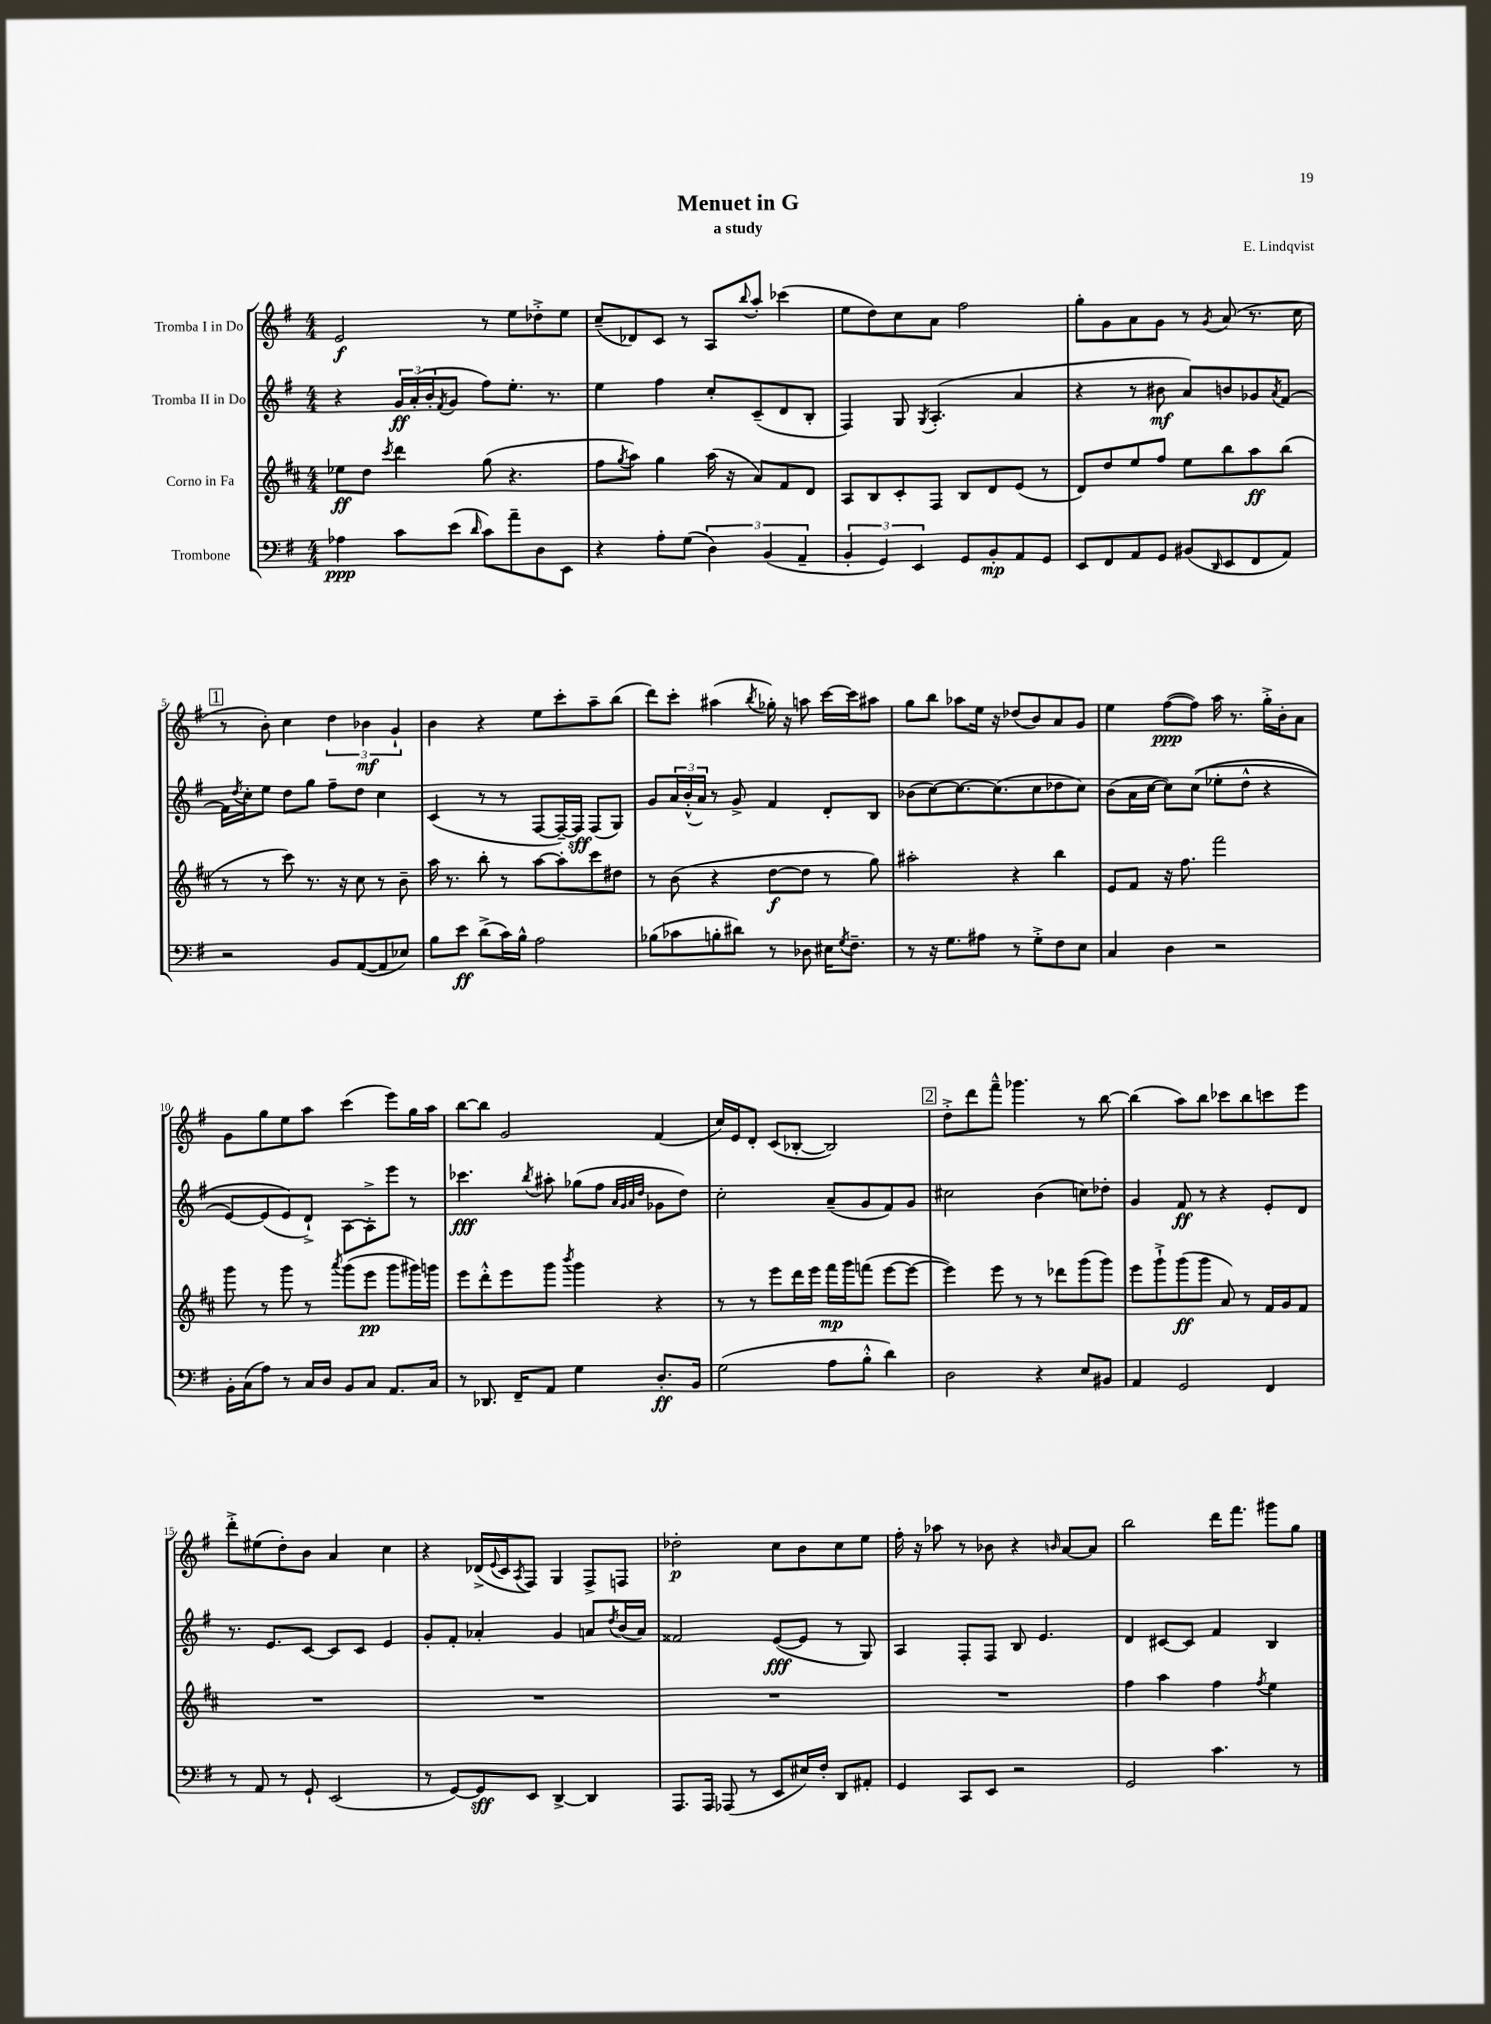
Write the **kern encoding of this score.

**kern	**kern	**kern	**kern
*staff4	*staff3	*staff2	*staff1
*clefF4	*clefG2	*clefG2	*clefG2
*k[f#]	*k[f#c#]	*k[f#]	*k[f#]
*M4/4	*M4/4	*M4/4	*M4/4
4A-\	8ee-\L	4r	2e/
.	8dd\J	.	.
.	8qccc#/	.	.
8c\L	4ddd\	24g/LL	.
.	.	(24a'/	.
.	.	24b'/J	.
.	.	8qf#/	.
(8e\J	.	8g/J	.
16qqd/	.	.	.
8c\L)	(8gg\	8ff#\L)	8r
8a~\	4.r	8.ee'\J	8ee\L
8D\	.	.	8dd-'^\
.	.	8.r	.
8EE\J	.	.	8ee\J
=	=	=	=
4r	8ff#\L	4ee\	(8cc~/L
.	8qgg/	.	.
.	8aa\J)	.	8d-/)
8A'\L	4gg\	4ff#\	8c/J
(8G\J	.	.	8r
6D\)	(16aa\	8cc'/L	8A/L
.	16r	.	.
.	.	.	8qqbb/
.	8a/L)	(8c~/	8aa'/J
(6BB/	.	.	.
.	8f#/	8d/	(4ccc-\
6AA~/	.	.	.
.	8d/J	8B'/J	.
=	=	=	=
6BB'/	8A/L	4F#/)	8ee\L
.	8B/	.	8dd\)
6GG/)	.	.	.
.	8c#'/	8G/	8cc\
6EE/	.	.	.
.	.	8qG/	.
.	8F#/J	(4.A'/	8a\J
8GG/L	8B/L	.	2ff#\
8BB'/	8d/	.	.
8AA/	(8e/J	4a/	.
8GG/J	8r	.	.
=	=	=	=
8EE/L	8d/L)	4r	8gg'\L
8FF#/	8dd/	.	8g\
8AA/	8ee/	8r	8a\
8GG/J	8ff#/J	8b#\	8g\J
(8BB#/L	8ee\L	8a/L)	8r
16qqDD/	.	.	8qg/
8EE/	8bb\	8b/	(8a/
8FF#/	8aa\	8g-/	8.r
.	.	8qa/	.
8AA/J)	(8bb\J	[8f#/J	.
.	.	.	16cc\
=	=	=	=
2r	8r	16f#\]LL	8r
.	.	8qdd/	.
.	.	16cc'\J	.
.	8r	8ee\J	8b'\)
.	8ccc#\)	8dd\L	4cc\
.	8.r	8gg\J	.
8BB/L	.	8ff#~\L	6dd\
.	16r	.	.
([8AA/	8cc#\	8dd\J	.
.	.	.	6b-\
8AA/]	8r	4cc\	.
.	.	.	6g`/
8E-/J)	8b~\	.	.
=	=	=	=
8B\L	16aa\	(4c/	4b\
.	8.r	.	.
8e\J	.	.	.
(8d^\L	8bb'\	8r	4r
16c\L)	8r	8r	.
16B^^\JJ	.	.	.
2A\	[8aa\L	[8F#/L	8ee\L
.	8aa'\]	16F#~/_L)	8ccc'\
.	.	16F#/]JJ	.
.	8ccc#\	(8F#/L	8aa~\
.	8dd#\J	8G/J)	(8bb\J
=	=	=	=
(8B-\L	8r	8g/L	8ddd\L)
8c-\	(8b\	24a/L	8ccc'\J
.	.	(24b'^^/	.
.	.	24a/JJ)	.
8B'\	4r	8r	(4aa#\
8d#\J)	.	8g^/	.
.	.	.	8qbb/
8r	[8dd\L	4f#/	16gg-'\)
.	.	.	16r
8D-\	8dd\]J	.	8aa\
16E#\LK	8r	8d'/L	[16ccc\LL
8qG/	.	.	.
8.F#~\J	.	.	16ccc\]J
.	8gg\)	8B/J	8aa#\J
=	=	=	=
8r	2aa#'\	(8b-\L	8gg\L
16r	.	[8cc\)	8bb\J
8.G\L	.	.	.
.	.	8.cc\_	8aa-\L
8A#\J	.	.	16ee\Jk
.	.	(8.cc\]	16r
8r	4r	.	(8dd-/L
8G'^\L	.	8cc\	8b/)
8F#\	4bb\	8dd-\	8a/
8E\J	.	8cc\J)	8g/J
=	=	=	=
4C/	8e/L	(8b\L	4ee\
.	8f#/J	16a\L	.
.	.	[16cc\JJ	.
4D\	16r	8cc\]L)	([8ff#\L
.	8.ff#\	.	.
.	.	&((8cc\J	8ff#\]J)
2r	2fff#\	8ee-'\L	16aa\
.	.	.	8.r
.	.	8dd^^\J	.
.	.	4r	16gg'^\LL
.	.	.	16b'\J
.	.	.	8a\J
=	=	=	=
16BB'\LL	8ggg\	[8e/L)	8g\L
(16C\J	.	.	.
8A\J)	8r	(8e/]	8gg\
8r	8ggg\	8e/&)	8ee\
16C/LL	8r	8d`^/J)	8aa\J
16D/JJ	.	.	.
.	8qaaa/	.	.
8BB/L	(8ggg\L	[8A\L	(4ccc\
8C/J	8eee\J	8A'^\]	.
8.AA/L	8ggg\L	8eee\J	8eee\L)
.	16ggg#\L)	8r	16gg\L
16C/Jk	16ggg\JJ	.	16aa\JJ
=	=	=	=
8r	8eee\L	4.ccc-\	[8bb\L
8.DD-/	8ddd'^^\	.	8bb\]J
.	8eee\	.	2g/
16FF#~/LK	.	.	.
.	.	8qbb/	.
8AA/J	8ggg\J	8aa#'\	.
.	8qbbb/	.	.
4G\	4ggg\	(8gg-\L	.
.	.	8ff#\J	.
.	.	32qqa/LLL	.
.	.	32qqg/	.
.	.	32qqa/	.
.	.	32qqdd/JJJ	.
8.D'/L	4r	8g-\L	(4f#/
.	.	8dd\J)	.
16BB/Jk	.	.	.
=	=	=	=
(2G\	8r	2cc'\	16cc/LL)
.	.	.	16e/J
.	8r	.	8d'/J
.	8eee\L	.	(8c/L
.	16ddd\L	.	[8B-'/J
.	16eee\JJ	.	.
8A\L	16fff#\LL	(8a~/L	2B-/])
.	16ggg\J	.	.
8B'^^\J	(8fff\J	8g/	.
4d\)	[8eee\L	8f#/)	.
.	8eee\_J	8g/J	.
=	=	=	=
2D\	4eee\])	2cc#\	8dd'^\L
.	.	.	8ddd\
.	8eee\	.	8fff#~^^\J
.	8r	.	4.ggg-\
4r	8r	(4b\	.
.	8ddd-\L	.	.
8E/L	(8ggg\	8cc\L)	8r
8BB#/J	8ggg\J)	8dd-'\J	[8bb\
=	=	=	=
4AA/	8eee\L	4g/	(4bb\]
.	8ggg`^\	.	.
2GG/	(8ggg\	8f#/	8aa\L)
.	8ggg\J	8r	8bb\J
.	8a/)	4r	8ccc-\L
.	8r	.	8bb\
4FF#/	16f#/LL	8e'/L	8ccc\
.	16g/J	.	.
.	8f#/J	8d/J	8eee\J
=	=	=	=
8r	1r	8.r	8ddd'^\L
8AA/	.	.	(8ee#\
.	.	8.e/L	.
8r	.	.	8dd'\)
8GG`/	.	[8c/J	8b\J
(2EE/	.	8c/]L	4a/
.	.	8c/J	.
.	.	4e/	4cc\
=	=	=	=
8r	1r	8g'/L	4r
[8GG/L)	.	8f#'/J	.
8GG/]	.	4a-'/	(16d-^/LL
.	.	.	8qqe/
.	.	.	16c/J
.	.	.	8qA/
8EE/J	.	.	8F#/J)
[4DD^/	.	4g/	4G/
4DD/]	.	8a/L	8F#^/L
.	.	8qdd/	.
.	.	(16b/L	8F/J
.	.	16a/JJ)	.
=	=	=	=
8.AAA/L	1r	2f##/	2dd-'\
16AAA/Jk	.	.	.
(8AAA-/	.	.	.
8r	.	.	.
8EE/L	.	([8e/L	8cc\L
16E#/L)	.	8e/]J	8b\
16F#'/JJ	.	.	.
8DD/L	.	8r	8cc\
8AA#'/J	.	8G/)	8ee\J
=	=	=	=
4GG/	1r	4A/	16ff#'\
.	.	.	16r
.	.	.	8aa-\
8CC/L	.	8F#'/L	8r
8EE/J	.	8F#/J	8b-\
2r	.	8B/	4r
.	.	4.e/	.
.	.	.	16qqb/
.	.	.	[8a/L
.	.	.	8a/]J
=	=	=	=
2GG/	4ff#\	4d/	2bb\
.	4aa\	[8c#/L	.
.	.	8c#/]J	.
4.c\	4ff#\	4f#/	16ddd\LK
.	.	.	8.fff#\J
.	8qff#/	.	.
.	4ee\	4B/	8ggg#\L
8r	.	.	8gg\J
==	==	==	==
*-	*-	*-	*-
